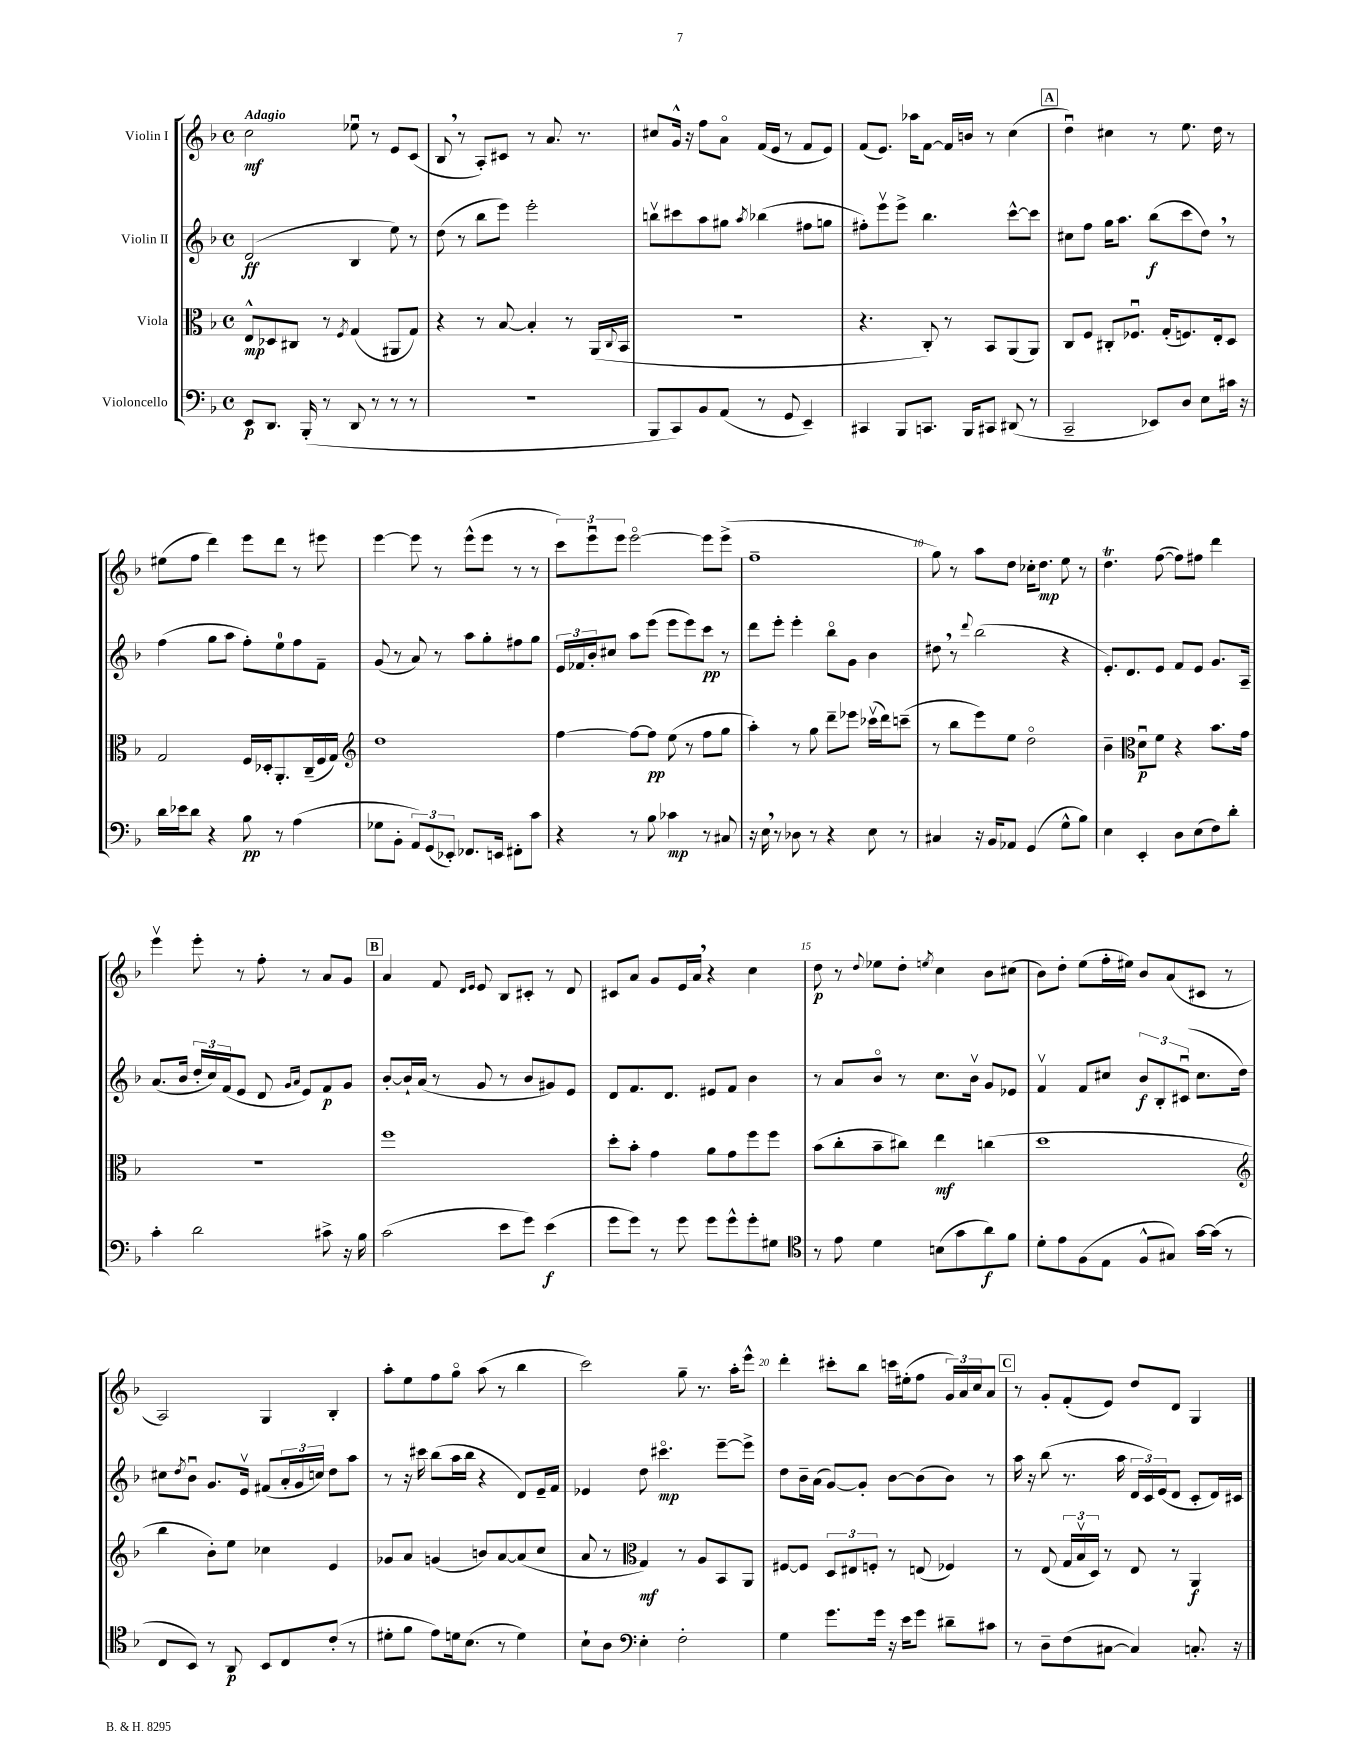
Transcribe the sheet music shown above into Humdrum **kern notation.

**kern	**kern	**kern	**kern
*staff4	*staff3	*staff2	*staff1
*clefF4	*clefC3	*clefG2	*clefG2
*k[b-]	*k[b-]	*k[b-]	*k[b-]
*M4/4	*M4/4	*M4/4	*M4/4
*met(c)	*met(c)	*met(c)	*met(c)
8EE	8E^^	(2d	2cc
8.DD	8D-	.	.
.	8C#	.	.
(16BBB-'	.	.	.
8r	8r	.	.
.	8qF	.	.
8DD	(4G	4B-	8ee-u
8r	.	.	8r
8r	8AA#	8ee)	8e
8r	8G)	8r	(8c
=	=	=	=
1r	4r	(8dd	8B-
.	.	8r	8r
.	8r	8bb-	8A')
.	[8B-	8eee)	8c#
.	4B-']	2eee'	8r
.	.	.	8.a
.	8r	.	.
.	.	.	8.r
.	(16AA	.	.
.	8qqC	.	.
.	16BB-	.	.
=	=	=	=
8BBB-	1r	8bbv	8cc#
8CC)	.	8ccc#	16g^^
.	.	.	16r
8BB-	.	8aa	8ff
(8AA	.	8gg#	8ao
.	.	8qaa	.
8r	.	(4bb-	(16f
.	.	.	16e
8GG	.	.	8r
4EE~)	.	8ff#	8f
.	.	8gg	8e)
=	=	=	=
4CC#	4.r	8ff#')	(8f
.	.	8eeev	8.e)
8BBB-	.	8eee^	.
.	.	.	16aa-
8.CC	8C')	4.bb-	[8f
.	8r	.	16f]
16BBB-	.	.	16b
8CC#	8BB-	.	8r
(8DD#	(8AA	[8ccc^^	(4cc
8r	8AA)	8ccc]	.
=	=	=	=
2CC~	8C	8cc#	4ddu)
.	8F	8ff	.
.	8C#'	16gg	4cc#
.	.	8.aa	.
.	8.F-u	.	.
8EE-)	.	(8bb-	8r
.	(16G'	.	.
8D	8.F)	8ccc	8.ee
8E	.	8dd)	.
.	16E'	.	16dd
16c#	8D	8r	8r
16r	.	.	.
=	=	=	=
16d	2G	(4ff	(8ee#
16e-	.	.	.
8d	.	.	8ff
4r	.	8gg	4ddd)
.	.	8aa	.
8B-	16F	8ff')	8eee
.	16D-'	.	.
8r	8.AA'	8ee	8ddd
(4A	.	8ff	8r
.	(16C~	.	.
.	16F	8f~	8eee#
.	16G)	.	.
=	=	=	=
*	*clefG2	*	*
8G-	1dd	(8g	[4eee
8BB-'	.	8r	.
12AA)	.	8a)	8eee]
(12GG	.	.	.
.	.	8r	8r
12EE-')	.	.	.
8.FF-	.	8aa	(8eee^^
.	.	8gg'	8eee
16EE	.	.	.
8FF#'	.	8ff#	8r
8c	.	8gg	8r
=	=	=	=
4r	[4ff	24e	12ccc)
.	.	24f-	.
.	.	24b-'	12eeeu
.	.	8cc#	.
.	.	.	12eee
8r	8ff_	8aa	[2eeeo
8B-	8ff]	(8eee	.
4c-	(8ee	8eee	.
.	8r	8eee)	.
8r	8ff	8ccc	8eee]
8C#	8gg	8r	(8eee^
=	=	=	=
16r	4aa')	8ddd	1ff~
16E	.	.	.
8r	.	8eee'	.
8D-	8r	4eee'	.
8r	8gg	.	.
4r	8ddd~	8bb-o	.
.	8eee-	8g	.
8E	(16ccc-v	4b-	.
.	16ddd)	.	.
8r	(8ccc~	.	.
=	=	=	=
4C#	8r	8dd#	8gg)
.	8bb-	8r	8r
.	.	8qqddd	.
16r	8eee)	(2bb-	8aa
16BB-	.	.	.
8AA-	8ee	.	8dd
(4GG	2ddo	.	16cc-'
.	.	.	8.dd
8G^^	.	4r	8ee
8B-)	.	.	8r
=	=	=	=
4E	4b-~	8.e')	4.dd
.	.	8.d	.
*	*clefC3	*	*
4EE'	8du	.	.
.	8f	8e	([8ff
8D	4r	8f	8ff])
(8E	.	8e	8ff#
8F)	8.b-	8.g	4ddd
8d'	.	.	.
.	16g	16A~	.
=	=	=	=
4c'	1r	(8.a	4eeev
.	.	16b-	.
2d	.	24dd'	8eee'
.	.	24cc)	.
.	.	(24f	.
.	.	8e	8r
.	.	8d	8ff'
.	.	16qqg	.
.	.	16qqa	.
.	.	8e)	8r
8c#^	.	8f	8a
16r	.	8g	8g
16B-	.	.	.
=	=	=	=
(2c	1ff	[8b-'	4a
.	.	16b-`]	.
.	.	(16a	.
.	.	8r	8f
.	.	.	16qqd
.	.	.	16qqe
.	.	8g	8e
8e	.	8r	8B-
8g)	.	8b-	8c#'
(4e	.	8g#)	8r
.	.	8e	8d
=	=	=	=
8g	8dd'	8d	8c#
8g)	8b-'	8.f	8a
8r	4g	.	8g
.	.	8.d	.
8g	.	.	16e
.	.	.	16a
8g	8a	8e#	4r
8g^^	8g	8f	.
8g'	8ff	4b-	4cc
8G#	8ff	.	.
=	=	=	=
*clefC4	*	*	*
8r	(8b-	8r	8dd
8e	8cc'	8a	8r
.	.	.	8qqdd
4d	8b-~	8b-o	8ee-
.	8cc#)	8r	8dd'
.	.	.	8qee
(8B	4ee	8.cc	4cc
8g	.	.	.
.	.	16b-v	.
8a)	(4cc	8g	8b-
8f	.	8e-	(8cc#
=	=	=	=
8d'	1dd	4fv	8b-)
8e	.	.	8dd'
(8F	.	8f	(8ee
8E	.	8cc#	16ff'
.	.	.	16ee#)
8F^^	.	12b-	8b-
.	.	12B-'	.
8G#)	.	.	(8a
.	.	(12c#u	.
[16g	.	8.cc#	8c#
(16g]	.	.	.
8r	.	.	8r
.	.	16dd)	.
=	=	=	=
*	*clefG2	*	*
8C	4bb-	8cc#	2A)
.	.	8qdd	.
8BB-)	.	8b-u	.
8r	8b-')	8.g	.
8AA	8ee	.	.
.	.	16ev	.
8BB-	4cc-	(8f#	4G
8C	.	24a'	.
.	.	24g	.
.	.	24cc)	.
(8c'	4e	8dd	4B-'
8r	.	8aa	.
=	=	=	=
8d#'	8g-	8r	8aa'
8f	8a	16r	8ee
.	.	16ccc#	.
8e)	(4g	(8bb-	8ff
16d	.	16aa	8ggo
(8.B-	.	16bb-	.
.	8b)	4r	(8aa
8r	[8a	.	8r
4d)	(8a]	8d)	4bb-
.	8cc	16e~	.
.	.	16f	.
=	=	=	=
8B-`	8a	4e-	2ccc)
8A	8r	.	.
*clefF4	*clefC3	*	*
4E'	4G)	8dd	.
.	.	4.ccc#o	.
2F'	8r	.	8gg~
.	8A	.	8.r
.	8BB-	[8eee~	.
.	.	.	16aa'
.	8AA	8eee^]	8eee^^
=	=	=	=
4G	[8F#	8dd	4ddd'
.	8F#]	16b-~	.
.	.	(16a	.
8.g	12D	[8g)	8ccc#'
.	12E#	.	.
.	.	8g']	8bb-
.	12F'	.	.
16g	.	.	.
16r	8r	[8b-	16ccc
16e	.	.	(16ee#'
8g	(8E	(8b-]	8ff
8d#~	4F-)	8b-)	24g)
.	.	.	24a
.	.	.	24cc
8c#	.	8r	8a
=	=	=	=
8r	8r	16aa	8r
.	.	16r	.
8D~	(8E	(8bb-	8g'
(8F	24G	8.r	(8f'
.	24B-v	.	.
.	24D)	.	.
[8C#	8r	.	8e)
.	.	16aa	.
4C#])	8E	24d	8dd
.	.	24c)	.
.	.	(24e	.
.	8r	8d	8d
8.C'	4AA	8c'	4G
.	.	16d)	.
16r	.	16c#	.
==	==	==	==
*-	*-	*-	*-
